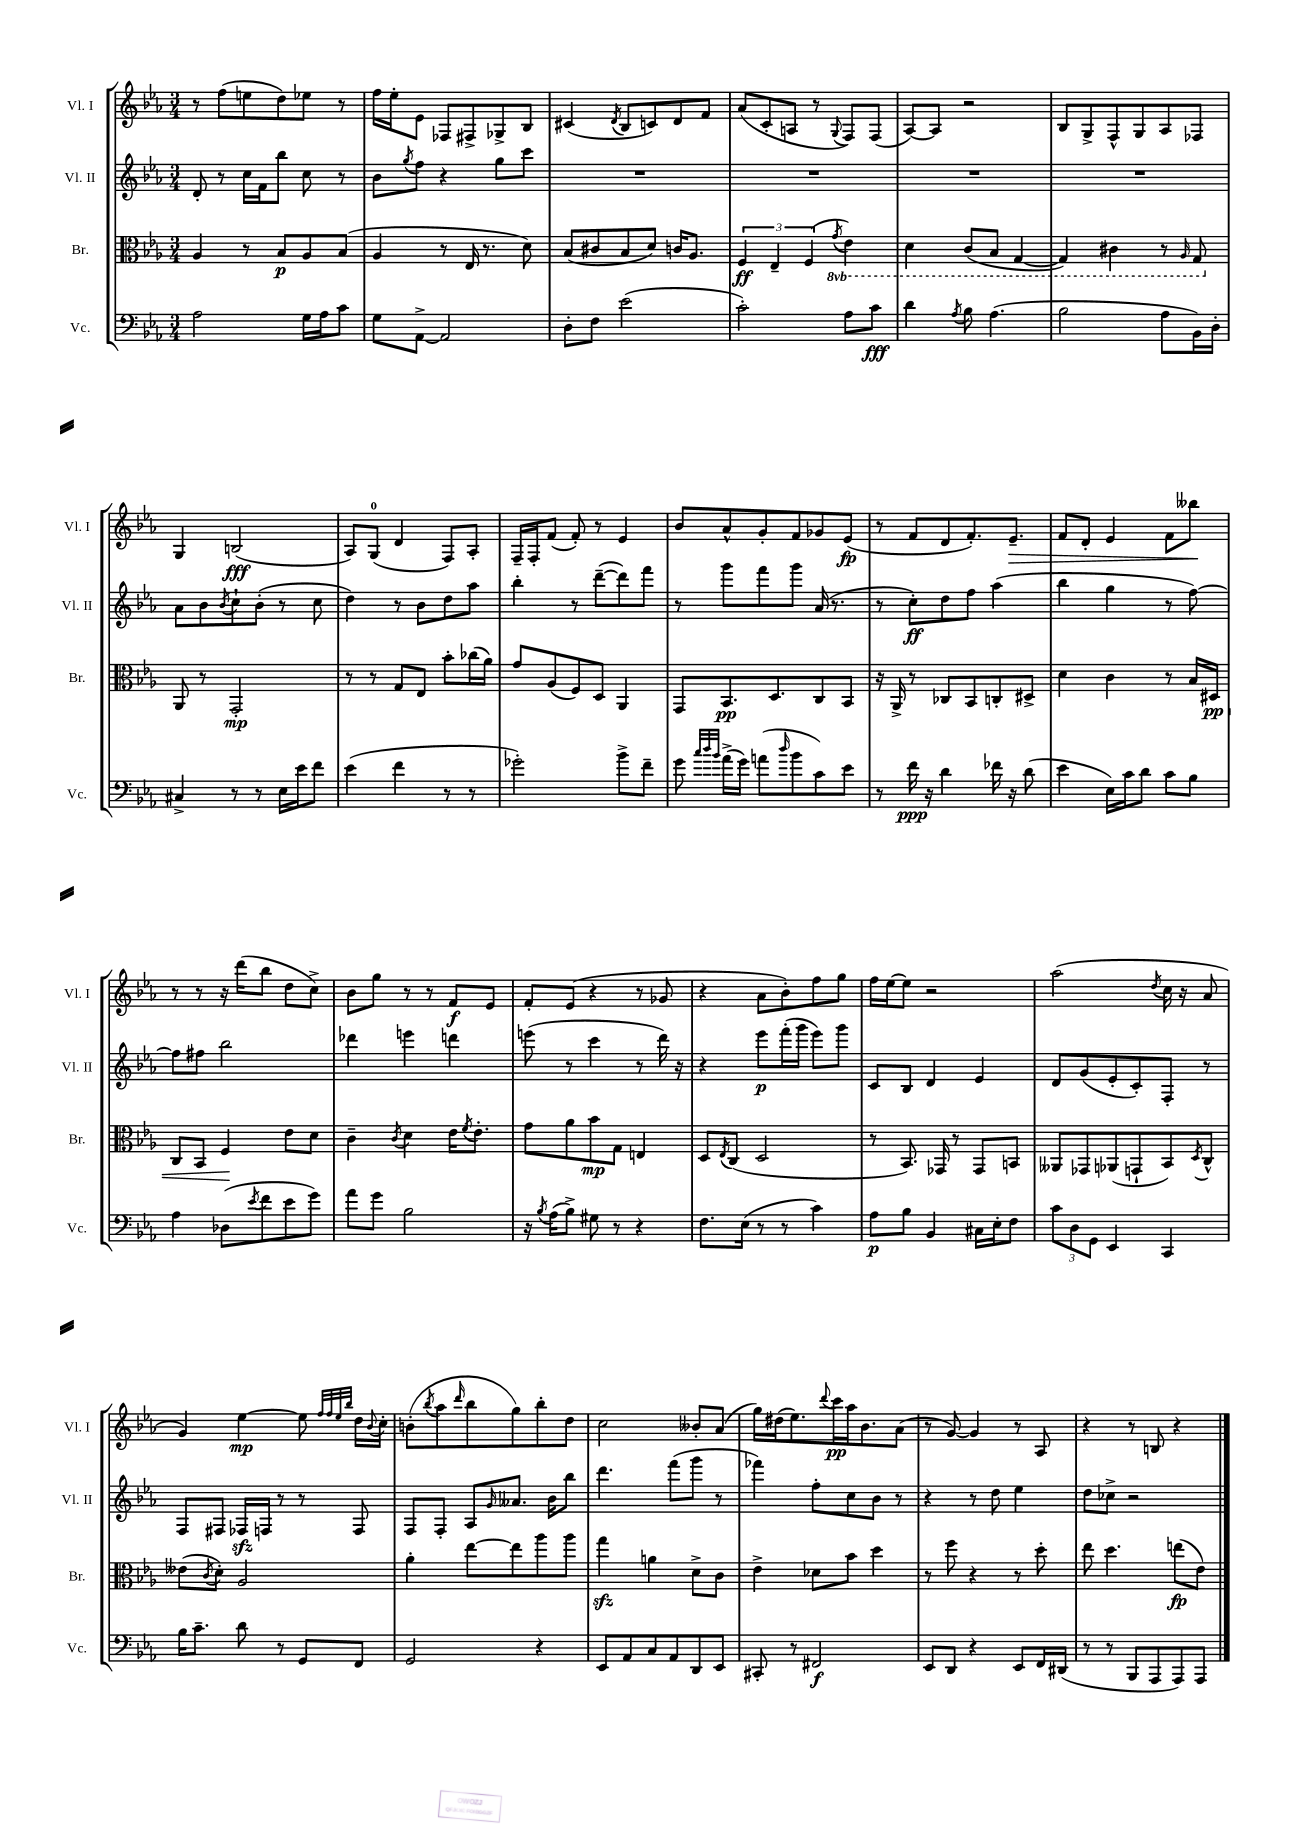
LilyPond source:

<<
\new StaffGroup <<
\new Staff = "s0" \with { instrumentName = "Vl. I" shortInstrumentName = "Vl. I" } {
    \clef treble \key ees \major \numericTimeSignature \time 3/4
    r8 f''8( e''8 d''8) ees''8 r8 |
    f''16 ees''16-. ees'8 fes8 fis8-> ges8-> bes8 |
    cis'4( \acciaccatura { d'8 } bes8 c'8) d'8 f'8 |
    aes'8( c'8-. a8 r8 \appoggiatura { g8 } f8) f8( |
    aes8~) aes8 r2 |
    bes8 g8-> f8-^ g8 aes8 fes8 |
    g4 b2\fff( |
    aes8) g8-0( d'4 f8) aes8-. |
    f16-- f16-. f'8( f'8-.) r8 ees'4 |
    bes'8 aes'8-^ g'8-. f'8 ges'8 ees'8\fp( |
    r8 f'8 d'8 f'8.-.) ees'8.--\> |
    f'8 d'8-. ees'4 f'8 beses''8\! |
    r8 r8 r16 d'''16( bes''8 d''8 c''8->) |
    bes'8 g''8 r8 r8 f'8\f ees'8 |
    f'8-. ees'8( r4 r8 ges'8 |
    r4 aes'8 bes'8-.) f''8 g''8 |
    f''16 ees''16~ ees''8 r2 |
    aes''2( \acciaccatura { d''8 } c''16 r16 aes'8 |
    g'4) ees''4~\mp ees''8 \grace { f''32 f''32 ees''32 bes''32 } d''16 \appoggiatura { bes'8 } c''16-. |
    b'8-.( \acciaccatura { bes''8 } aes''8 \grace { d'''16 } bes''8 g''8) bes''8-. d''8 |
    c''2 beses'8-. aes'8( |
    g''16) dis''16( ees''8.) \appoggiatura { d'''8 } c'''16\pp aes''16 bes'8. aes'8( |
    r8 g'8~) g'4 r8 aes8 |
    r4 r8 b8 r4 \bar "|." |
}
\new Staff = "s1" \with { instrumentName = "Vl. II" shortInstrumentName = "Vl. II" } {
    \clef treble \key ees \major \numericTimeSignature \time 3/4
    d'8-. r8 c''16 f'16 bes''8 c''8 r8 |
    bes'8 \acciaccatura { g''8 } f''8 r4 g''8 c'''8 |
    R2. |
    R2. |
    R2. |
    R2. |
    aes'8 bes'8 \acciaccatura { bes'8 } c''8-! bes'8-.( r8 c''8 |
    d''4) r8 bes'8 d''8 aes''8 |
    bes''4-. r8 d'''8~--( d'''8) f'''8 |
    r8 g'''8 f'''8 g'''8 aes'16( r8. |
    r8 c''8-.\ff) d''8 f''8 aes''4( |
    bes''4 g''4 r8 f''8~) |
    f''8 fis''8 bes''2 |
    des'''4 e'''4 d'''4 |
    e'''8( r8 c'''4 r8 d'''16) r16 |
    r4 ees'''8\p f'''16-.( g'''16 ees'''8) g'''8 |
    c'8 bes8 d'4 ees'4 |
    d'8 g'8( ees'8-. c'8-.) f8-. r8 |
    f8 fis8 fes16\sfz f16 r8 r8 f8 |
    f8 f8-. aes8 \grace { g'16 } aeses'8. bes'16 bes''8 |
    d'''4. f'''8( g'''8 r8 |
    fes'''4) f''8-. c''8 bes'8 r8 |
    r4 r8 d''8 ees''4 |
    d''8 ces''8-> r2 \bar "|." |
}
\new Staff = "s2" \with { instrumentName = "Br." shortInstrumentName = "Br." } {
    \clef alto \key ees \major \numericTimeSignature \time 3/4 \set Staff.ottavationMarkups = #ottavation-simple-ordinals
    aes4 r8 bes8\p aes8 bes8( |
    aes4 r8 ees16 r8. d'8) |
    bes8( cis'8 bes8 d'8) c'16 aes8. |
    \tuplet 3/2 { f4\ff ees4-- f4( } \ottava #-1 \acciaccatura { g8 } ees4) |
    d4 c8( bes,8 g,4~ |
    g,4) cis4 r8 \grace { aes,16 } g,8 \ottava #0 |
    aes,8 r8 g,2-.\mp |
    r8 r8 g8 ees8 bes'8-. ces''16( aes'16) |
    g'8 aes8( f8) d8 aes,4 |
    g,8 bes,8.\pp d8. c8 bes,8 |
    r16 aes,16-> r8 ces8 bes,8 c8-. dis8-> |
    d'4 c'4 r8 bes16 dis16\pp\< |
    c8 bes,8 f4\! ees'8 d'8 |
    c'4-- \acciaccatura { c'8 } d'4 ees'16 \acciaccatura { f'8 } ees'8.-. |
    g'8 aes'8 bes'8\mp g8 e4 |
    d8 \acciaccatura { ees8 } c8( d2 |
    r8 bes,8.) ges,16 r8 ges,8 b,8 |
    aeses,8 ges,8 aes,8( g,8-! bes,8) \acciaccatura { d8 } c8-^ |
    eeses'8( \acciaccatura { c'8 } d'8-.) aes2 |
    aes'4-. ees''8~ ees''8 aes''8 aes''8 |
    g''4\sfz a'4 d'8-> c'8 |
    ees'4-> des'8 bes'8 d''4 |
    r8 f''8 r4 r8 d''8-. |
    ees''8 d''4. e''8\fp( ees'8) \bar "|." |
}
\new Staff = "s3" \with { instrumentName = "Vc." shortInstrumentName = "Vc." } {
    \clef bass \key ees \major \numericTimeSignature \time 3/4
    aes2 g16 aes16 c'8 |
    g8 aes,8~-> aes,2 |
    d8-. f8 ees'2( |
    c'2-.) aes8 c'8\fff |
    d'4 \acciaccatura { aes8 } bes8 aes4.( |
    bes2 aes8 bes,16) d16-. |
    cis4-> r8 r8 ees16 ees'16 f'8 |
    ees'4( f'4 r8 r8 |
    ges'2-.) bes'8-> f'8-- |
    g'8 \grace { c''32 d''32 bes'32 } aes'16->( g'16) a'8( \grace { d''16 } bes'8 c'8) ees'8 |
    r8 f'16\ppp r16 d'4 fes'16 r16 d'8( |
    ees'4 ees16) c'16 d'8 c'8 bes8 |
    aes4 des8( \acciaccatura { ees'8 } f'8 ees'8 g'8) |
    aes'8 g'8 bes2 |
    r16 \acciaccatura { bes8 } aes16( bes8->) gis8 r8 r4 |
    f8. ees16( r8 r8 c'4) |
    aes8\p bes8 bes,4 cis16 ees16-. f8 |
    \tuplet 3/2 { c'8 d8 g,8 } ees,4 c,4 |
    bes16 c'8.-- d'8 r8 g,8 f,8 |
    g,2 r4 |
    ees,8 aes,8 c8 aes,8 d,8 ees,8 |
    cis,8-. r8 fis,2\f |
    ees,8 d,8 r4 ees,8 f,16 dis,16( |
    r8 r8 bes,,8 aes,,8 aes,,8) aes,,8 \bar "|." |
}
>>
>>
\layout { \context { \Score \remove "Bar_number_engraver" } }
